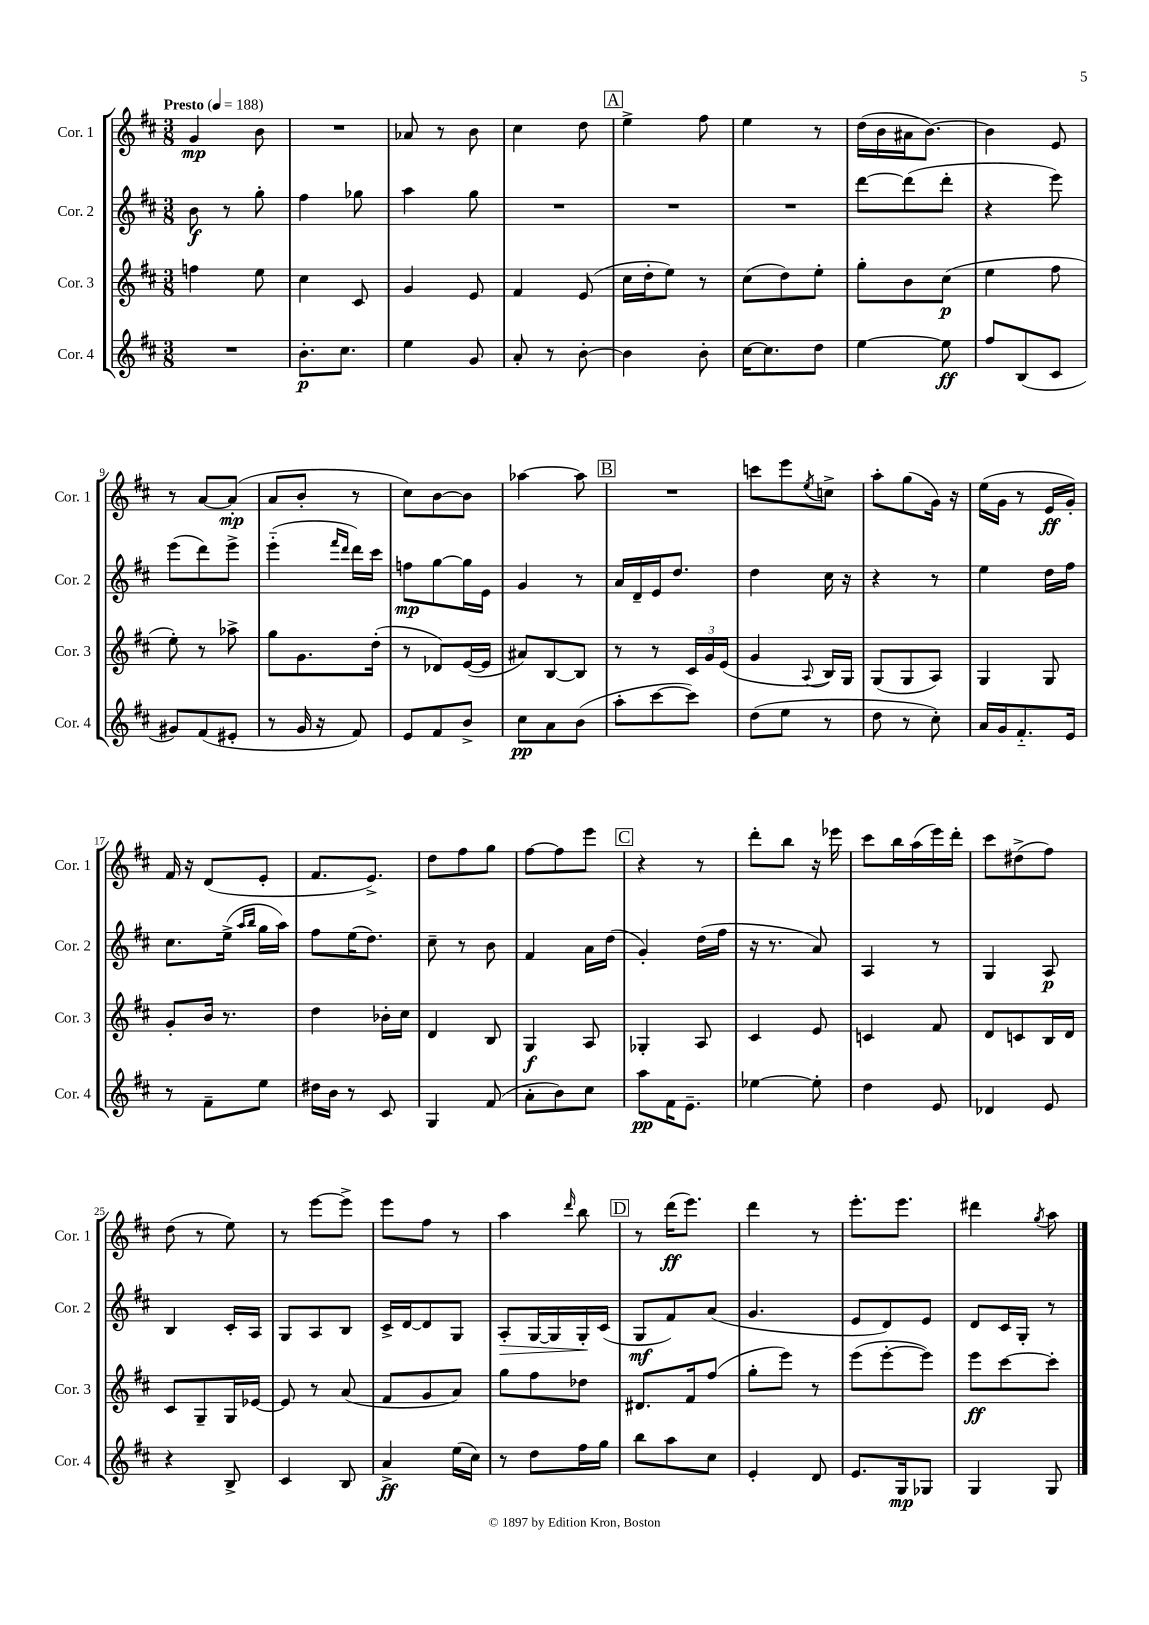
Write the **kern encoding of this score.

**kern	**dynam	**kern	**dynam	**kern	**dynam	**kern	**dynam
*part4	*part4	*part3	*part3	*part2	*part2	*part1	*part1
*staff4	*staff4	*staff3	*staff3	*staff2	*staff2	*staff1	*staff1
*I"Cor. 4	*	*I"Cor. 3	*	*I"Cor. 2	*	*I"Cor. 1	*
*I'Cor. 4	*	*I'Cor. 3	*	*I'Cor. 2	*	*I'Cor. 1	*
*clefG2	*	*clefG2	*	*clefG2	*	*clefG2	*
*k[f#c#]	*	*k[f#c#]	*	*k[f#c#]	*	*k[f#c#]	*
*M3/8	*	*M3/8	*	*M3/8	*	*M3/8	*
*MM188	*	*MM188	*	*MM188	*	*MM188	*
=1	=1	=1	=1	=1	=1	=1	=1
!	!	!	!	!	!	!LO:TX:a:B:t=Presto	!
4.r	.	4ffn\	.	8b\	f	4g/	mp
.	.	.	.	8r	.	.	.
.	.	8ee\	.	8gg'\	.	8b\	.
=2	=2	=2	=2	=2	=2	=2	=2
8.b'\L	p	4cc#\	.	4ff#\	.	4.r	.
8.cc#\J	.	.	.	.	.	.	.
.	.	8c#/	.	8gg-X\	.	.	.
=3	=3	=3	=3	=3	=3	=3	=3
4ee\	.	4g/	.	4aa\	.	8a-X/	.
.	.	.	.	.	.	8r	.
8g/	.	8e/	.	8gg\	.	8b\	.
=4	=4	=4	=4	=4	=4	=4	=4
8a'/	.	4f#/	.	4.r	.	4cc#\	.
8r	.	.	.	.	.	.	.
[8b'\	.	(8e/	.	.	.	8dd\	.
!!LO:REH:place=s1:t=A
=5	=5	=5	=5	=5	=5	=5	=5
4b\]	.	16cc#\LL	.	4.r	.	4ee^\	.
.	.	16dd'\J	.	.	.	.	.
.	.	8ee\J)	.	.	.	.	.
8b'\	.	8r	.	.	.	8ff#\	.
=6	=6	=6	=6	=6	=6	=6	=6
[16cc#\KL	.	(8cc#\L	.	4.r	.	4ee\	.
8.cc#\]	.	.	.	.	.	.	.
.	.	8dd\)	.	.	.	.	.
8dd\J	.	8ee'\J	.	.	.	8r	.
=7	=7	=7	=7	=7	=7	=7	=7
[4ee\	.	8gg'\L	.	[8ddd\L	.	(16dd\LL	.
.	.	.	.	.	.	16b\	.
.	.	8b\	.	(8ddd\]	.	16a#X\J	.
.	.	.	.	.	.	[8.b\J)	.
8ee\]	ff	(8cc#\J	p	8ddd'\J	.	.	.
=8	=8	=8	=8	=8	=8	=8	=8
8ff#/L	.	4ee\	.	4r	.	4b\]	.
(8B/	.	.	.	.	.	.	.
8c#/J	.	8ff#\	.	8eee\)	.	8e/	.
!!LO:LB:g=z
=9	=9	=9	=9	=9	=9	=9	=9
8g#X/L)	.	8ee'\)	.	(8eee\L	.	8r	.
(8f#/	.	8r	.	8ddd\)	.	[8a/L	.
8e#X'/J	.	8aa-X^\	.	8eee^\J	.	(8a'/J]	mp
=10	=10	=10	=10	=10	=10	=10	=10
8r	.	8gg\L	.	(4eee\	.	8a/L	.
16g/	.	8.g\	.	.	.	8b'/J	.
16r	.	.	.	.	.	.	.
.	.	.	.	16qqfff#/LL	.	.	.
.	.	.	.	16qqddd/JJ	.	.	.
8f#/)	.	.	.	16ddd\LL)	.	8r	.
.	.	(16dd'\Jk	.	16ccc#\JJ	.	.	.
=11	=11	=11	=11	=11	=11	=11	=11
8e/L	.	8r	.	8ffn\L	mp	8cc#\L)	.
8f#/	.	8d-X/L)	.	[8gg\	.	[8b\	.
8b^/J	.	([16e/L	.	16gg\L]	.	8b\J]	.
.	.	16e/JJ]	.	16e\JJ	.	.	.
=12	=12	=12	=12	=12	=12	=12	=12
8cc#\L	pp	8a#X/L)	.	4g/	.	[4aa-X\	.
8a\	.	[8B/	.	.	.	.	.
(8b\J	.	8B/J]	.	8r	.	8aa-\]	.
!!LO:REH:place=s1:t=B
=13	=13	=13	=13	=13	=13	=13	=13
8aa'\L	.	8r	.	16a/LL	.	4.r	.
.	.	.	.	16d~/	.	.	.
[8ccc#\	.	8r	.	16e/J	.	.	.
.	.	.	.	8.dd/J	.	.	.
8ccc#\J])	.	24c#/LL	.	.	.	.	.
.	.	24g/	.	.	.	.	.
.	.	(24e/JJ	.	.	.	.	.
=14	=14	=14	=14	=14	=14	=14	=14
(8dd\L	.	4g/	.	4dd\	.	8cccn\L	.
8ee\J	.	.	.	.	.	8eee\	.
.	.	8qqA/	.	.	.	8qee/	.
8r	.	16B/LL)	.	16cc#\	.	8ccn^\J	.
.	.	16G/JJ	.	16r	.	.	.
=15	=15	=15	=15	=15	=15	=15	=15
8dd\	.	(8G/L	.	4r	.	8aa'\L	.
8r	.	8G/	.	.	.	(8gg\	.
8cc#'\)	.	8A/J)	.	8r	.	16g\Jk)	.
.	.	.	.	.	.	16r	.
=16	=16	=16	=16	=16	=16	=16	=16
16a/LL	.	4G/	.	4ee\	.	(16ee\LL	.
16g/J	.	.	.	.	.	16g\JJ	.
8.f#/	.	.	.	.	.	8r	.
.	.	8G/	.	16dd\LL	.	16e/LL	ff
16e/Jk	.	.	.	16ff#\JJ	.	16g'/JJ)	.
!!LO:LB:g=z
=17	=17	=17	=17	=17	=17	=17	=17
8r	.	8g'/L	.	8.cc#\L	.	16f#/	.
.	.	.	.	.	.	16r	.
8f#~\L	.	16b/Jk	.	.	.	(8d/L	.
.	.	8.r	.	(16ee^\Jk	.	.	.
.	.	.	.	16qqaa/LL	.	.	.
.	.	.	.	16qqbb/JJ	.	.	.
8ee\J	.	.	.	16gg\LL	.	8e'/J	.
.	.	.	.	16aa\JJ)	.	.	.
=18	=18	=18	=18	=18	=18	=18	=18
16dd#X\LL	.	4dd\	.	8ff#\L	.	8.f#/L	.
16b\JJ	.	.	.	.	.	.	.
8r	.	.	.	(16ee\K	.	.	.
.	.	.	.	8.dd\J)	.	8.e^/J)	.
8c#/	.	16b-X'\LL	.	.	.	.	.
.	.	16cc#\JJ	.	.	.	.	.
=19	=19	=19	=19	=19	=19	=19	=19
4G/	.	4d/	.	8cc#~\	.	8dd\L	.
.	.	.	.	8r	.	8ff#\	.
(8f#/	.	8B/	.	8b\	.	8gg\J	.
=20	=20	=20	=20	=20	=20	=20	=20
8a'\L	.	4G/	f	4f#/	.	[8ff#\L	.
8b\)	.	.	.	.	.	8ff#\]	.
8cc#\J	.	8A/	.	16a\LL	.	8eee\J	.
.	.	.	.	(16dd\JJ	.	.	.
!!LO:REH:place=s1:t=C
=21	=21	=21	=21	=21	=21	=21	=21
8aa\L	pp	4G-X'/	.	4g'/)	.	4r	.
16f#\K	.	.	.	.	.	.	.
8.e~\J	.	.	.	.	.	.	.
.	.	8A/	.	(16dd\LL	.	8r	.
.	.	.	.	16ff#\JJ	.	.	.
=22	=22	=22	=22	=22	=22	=22	=22
[4ee-X\	.	4c#/	.	16r	.	8ddd'\L	.
.	.	.	.	8.r	.	.	.
.	.	.	.	.	.	8bb\J	.
8ee-'\]	.	8e/	.	8a/)	.	16r	.
.	.	.	.	.	.	16eee-X\	.
=23	=23	=23	=23	=23	=23	=23	=23
4dd\	.	4cn/	.	4A/	.	8ccc#\L	.
.	.	.	.	.	.	16bb\L	.
.	.	.	.	.	.	(16aa\	.
8e/	.	8f#/	.	8r	.	16eee\)	.
.	.	.	.	.	.	16ddd'\JJ	.
=24	=24	=24	=24	=24	=24	=24	=24
4d-X/	.	8d/L	.	4G/	.	8ccc#\L	.
.	.	8cn/	.	.	.	(8dd#X^\	.
8e/	.	16B/L	.	8A/	p	8ff#\J)	.
.	.	16d/JJ	.	.	.	.	.
!!LO:LB:g=z
=25	=25	=25	=25	=25	=25	=25	=25
4r	.	8c#/L	.	4B/	.	(8dd\	.
.	.	8G~/	.	.	.	8r	.
8B^/	.	16G/L	.	16c#'/LL	.	8ee\)	.
.	.	[16e-X/JJ	.	16A/JJ	.	.	.
=26	=26	=26	=26	=26	=26	=26	=26
4c#/	.	8e-/]	.	8G/L	.	8r	.
.	.	8r	.	8A/	.	[8eee\L	.
8B/	.	(8a/	.	8B/J	.	8eee^\J]	.
=27	=27	=27	=27	=27	=27	=27	=27
4a^/	ff	8f#/L	.	16c#^/LL	.	8eee\L	.
.	.	.	.	[16d/J	.	.	.
.	.	8g/	.	8d/]	.	8ff#\J	.
(16ee\LL	.	8a/J)	.	8G/J	.	8r	.
16cc#\JJ)	.	.	.	.	.	.	.
=28	=28	=28	=28	=28	=28	=28	=28
!	!	!	!	!	!LO:HP:b	!	!
8r	.	8gg\L	.	8A'/L	>	4aa\	.
8dd\L	.	8ff#\	.	[16G/L	.	.	.
.	.	.	.	16G/]	.	.	.
.	.	.	.	.	.	16qqddd/	.
16ff#\L	.	8dd-X\J	.	16G'/	.	8bb\	.
16gg\JJ	.	.	.	(16c#/JJ	]	.	.
!!LO:REH:place=s1:t=D
=29	=29	=29	=29	=29	=29	=29	=29
8bb\L	.	8.d#X/L	.	8G/L	mf	8r	.
8aa\	.	.	.	8f#/)	.	(16ddd\KL	ff
.	.	16f#/k	.	.	.	8.eee\J)	.
8cc#\J	.	(8ff#/J	.	(8a/J	.	.	.
=30	=30	=30	=30	=30	=30	=30	=30
4e'/	.	8gg'\L	.	4.g/	.	4ddd\	.
.	.	8eee\J)	.	.	.	.	.
8d/	.	8r	.	.	.	8r	.
=31	=31	=31	=31	=31	=31	=31	=31
8.e/L	.	(8eee\L	.	8e/L	.	8.eee'\L	.
.	.	[8eee'\	.	8d/)	.	.	.
16G/k	mp	.	.	.	.	8.eee\J	.
8G-X/J	.	8eee\J])	.	8e/J	.	.	.
=32	=32	=32	=32	=32	=32	=32	=32
4G/	.	8eee\L	ff	8d/L	.	4ddd#X\	.
.	.	[8ccc#\	.	16c#/L	.	.	.
.	.	.	.	16G'/JJ	.	.	.
.	.	.	.	.	.	8qgg/	.
8G/	.	8ccc#'\J]	.	8r	.	8aa\	.
==	==	==	==	==	==	==	==
*-	*-	*-	*-	*-	*-	*-	*-
